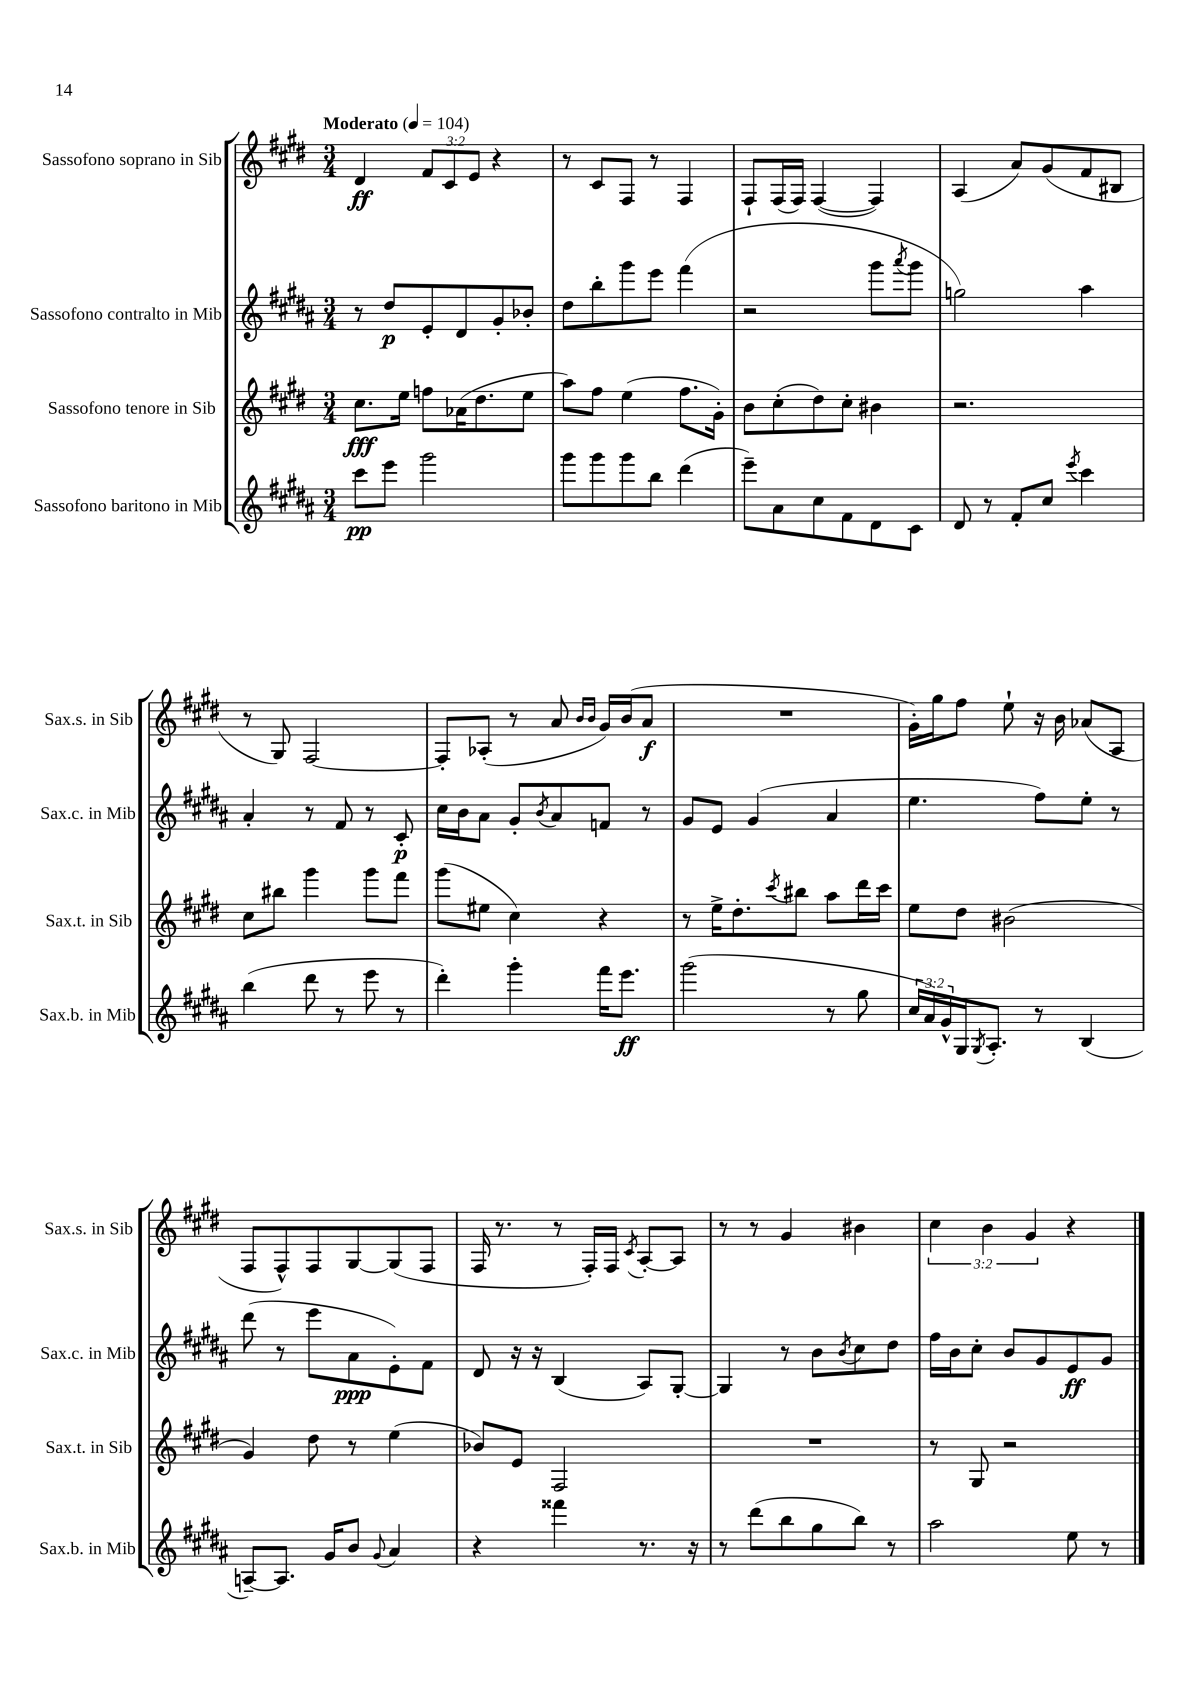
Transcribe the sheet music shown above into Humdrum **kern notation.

**kern	**dynam	**kern	**dynam	**kern	**dynam	**kern	**dynam
*part4	*part4	*part3	*part3	*part2	*part2	*part1	*part1
*staff4	*staff4	*staff3	*staff3	*staff2	*staff2	*staff1	*staff1
*I"Sassofono baritono in Mib	*	*I"Sassofono tenore in Sib	*	*I"Sassofono contralto in Mib	*	*I"Sassofono soprano in Sib	*
*I'Sax.b. in Mib	*	*I'Sax.t. in Sib	*	*I'Sax.c. in Mib	*	*I'Sax.s. in Sib	*
*clefG2	*	*clefG2	*	*clefG2	*	*clefG2	*
*k[f#c#g#d#a#]	*	*k[f#c#g#d#]	*	*k[f#c#g#d#a#]	*	*k[f#c#g#d#]	*
*M3/4	*	*M3/4	*	*M3/4	*	*M3/4	*
*MM104	*	*MM104	*	*MM104	*	*MM104	*
=1	=1	=1	=1	=1	=1	=1	=1
!	!	!	!	!	!	!LO:TX:a:B:t=Moderato	!
8ccc#\L	pp	8.cc#\L	fff	8r	.	4d#/	ff
8eee\J	.	.	.	8dd#/L	p	.	.
.	.	16ee\Jk	.	.	.	.	.
2ggg#\	.	8ffn\L	.	8e'/	.	12f#/L	.
.	.	.	.	.	.	12c#/	.
.	.	(16a-X\K	.	8d#/	.	.	.
.	.	.	.	.	.	12e/J	.
.	.	8.dd#\	.	.	.	.	.
.	.	.	.	8g#'/	.	4r	.
.	.	8ee\J	.	8b-X'/J	.	.	.
=2	=2	=2	=2	=2	=2	=2	=2
8ggg#\L	.	8aa\L)	.	8dd#\L	.	8r	.
8ggg#\	.	8ff#\J	.	8bb'\	.	8c#/L	.
8ggg#\	.	(4ee\	.	8ggg#\	.	8F#/J	.
8bb\J	.	.	.	8eee\J	.	8r	.
(4ddd#\	.	8.ff#\L	.	(4fff#\	.	4F#/	.
.	.	16g#'\Jk)	.	.	.	.	.
=3	=3	=3	=3	=3	=3	=3	=3
8eee~\L)	.	8b\L	.	2r	.	8F#`/L	.
8a#\	.	(8cc#'\	.	.	.	(16F#/L	.
.	.	.	.	.	.	16F#/JJ)	.
8cc#\	.	8dd#\)	.	.	.	([4F#/	.
8f#\	.	8cc#'\J	.	.	.	.	.
8d#\	.	4b#X\	.	8ggg#\L	.	4F#/])	.
.	.	.	.	8qaaa#/	.	.	.
8c#\J	.	.	.	8ggg#\J	.	.	.
=4	=4	=4	=4	=4	=4	=4	=4
8d#/	.	2.r	.	2ggn\)	.	(4A/	.
8r	.	.	.	.	.	.	.
8f#'/L	.	.	.	.	.	8a/L)	.
8cc#/J	.	.	.	.	.	(8g#/	.
8qeee/	.	.	.	.	.	.	.
4ccc#\	.	.	.	4aa#\	.	8f#/	.
.	.	.	.	.	.	8B#X/J	.
!!LO:LB:g=z
=5	=5	=5	=5	=5	=5	=5	=5
(4bb\	.	8cc#\L	.	4a#'/	.	8r	.
.	.	8bb#X\J	.	.	.	8G#/)	.
8ddd#\	.	4ggg#\	.	8r	.	[2F#/	.
8r	.	.	.	8f#/	.	.	.
8eee\	.	8ggg#\L	.	8r	.	.	.
8r	.	8fff#\J	.	8c#'/	p	.	.
=6	=6	=6	=6	=6	=6	=6	=6
4ddd#'\)	.	(8ggg#\L	.	16cc#\LL	.	8F#'/L]	.
.	.	.	.	16b\J	.	.	.
.	.	8ee#X\J	.	8a#\J	.	(8A-X'/J	.
4ggg#'\	.	4cc#\)	.	8g#'/L	.	8r	.
.	.	.	.	8qb/	.	.	.
.	.	.	.	8a#/	.	8a/	.
.	.	.	.	.	.	16qqb/LL	.
.	.	.	.	.	.	16qqb/JJ	.
16fff#\KL	.	4r	.	8fn/J	.	16g#/LL)	.
8.eee\J	ff	.	.	.	.	(16b/J	.
.	.	.	.	8r	.	8a/J	f
=7	=7	=7	=7	=7	=7	=7	=7
(2ggg#\	.	8r	.	8g#/L	.	2.r	.
.	.	16ee^\KL	.	8e/J	.	.	.
.	.	8.dd#'\	.	.	.	.	.
.	.	.	.	(4g#/	.	.	.
.	.	8qccc#/	.	.	.	.	.
.	.	8bb#X\J	.	.	.	.	.
8r	.	8aa\L	.	4a#/	.	.	.
8gg#\	.	16ddd#\L	.	.	.	.	.
.	.	16ccc#\JJ	.	.	.	.	.
=8	=8	=8	=8	=8	=8	=8	=8
24cc#/LL	.	8ee\L	.	4.ee\	.	16g#'\LL)	.
24a#/)	.	.	.	.	.	.	.
.	.	.	.	.	.	16gg#\J	.
24g#^^/	.	.	.	.	.	.	.
16G#/J	.	8dd#\J	.	.	.	8ff#\J	.
8qG#/	.	.	.	.	.	.	.
8.A#'/J	.	.	.	.	.	.	.
.	.	(2b#X\	.	.	.	8ee`\	.
8r	.	.	.	8ff#\L)	.	16r	.
.	.	.	.	.	.	16b\	.
(4B/	.	.	.	8ee'\J	.	(8a-X/L	.
.	.	.	.	8r	.	8A/J	.
!!LO:LB:g=z
=9	=9	=9	=9	=9	=9	=9	=9
[8An~/L)	.	4g#/)	.	(8ddd#\	.	8F#/L	.
8.A/J]	.	.	.	8r	.	8F#^^/)	.
.	.	8dd#\	.	8eee\L	.	8F#/	.
16g#/KL	.	.	.	.	.	.	.
8b/J	.	8r	.	8a#\	ppp	[8G#/	.
8qqg#/	.	.	.	.	.	.	.
4a#/	.	(4ee\	.	8e'\)	.	(8G#/]	.
.	.	.	.	8f#\J	.	8F#/J	.
=10	=10	=10	=10	=10	=10	=10	=10
4r	.	8b-X/L)	.	8d#/	.	16F#/	.
.	.	.	.	.	.	8.r	.
.	.	8e/J	.	16r	.	.	.
.	.	.	.	16r	.	.	.
4fff##X\	.	2F#/	.	(4B/	.	8r	.
.	.	.	.	.	.	16F#'/LL)	.
.	.	.	.	.	.	16F#/JJ	.
.	.	.	.	.	.	8qc#/	.
8.r	.	.	.	8A#/L)	.	[8A'/L	.
.	.	.	.	[8G#'/J	.	8A/J]	.
16r	.	.	.	.	.	.	.
=11	=11	=11	=11	=11	=11	=11	=11
8r	.	2.r	.	4G#/]	.	8r	.
(8ddd#\L	.	.	.	.	.	8r	.
8bb\	.	.	.	8r	.	4g#/	.
8gg#\	.	.	.	8b\L	.	.	.
.	.	.	.	8qb/	.	.	.
8bb\J)	.	.	.	8cc#\	.	4b#X\	.
8r	.	.	.	8dd#\J	.	.	.
=12	=12	=12	=12	=12	=12	=12	=12
2aa#\	.	8r	.	16ff#\LL	.	6cc#\	.
.	.	.	.	16b\J	.	.	.
.	.	8G#/	.	8cc#'\J	.	.	.
.	.	.	.	.	.	6b\	.
.	.	2r	.	8b/L	.	.	.
.	.	.	.	.	.	6g#/	.
.	.	.	.	8g#/	.	.	.
8ee\	.	.	.	8e/	ff	4r	.
8r	.	.	.	8g#/J	.	.	.
==	==	==	==	==	==	==	==
*-	*-	*-	*-	*-	*-	*-	*-
